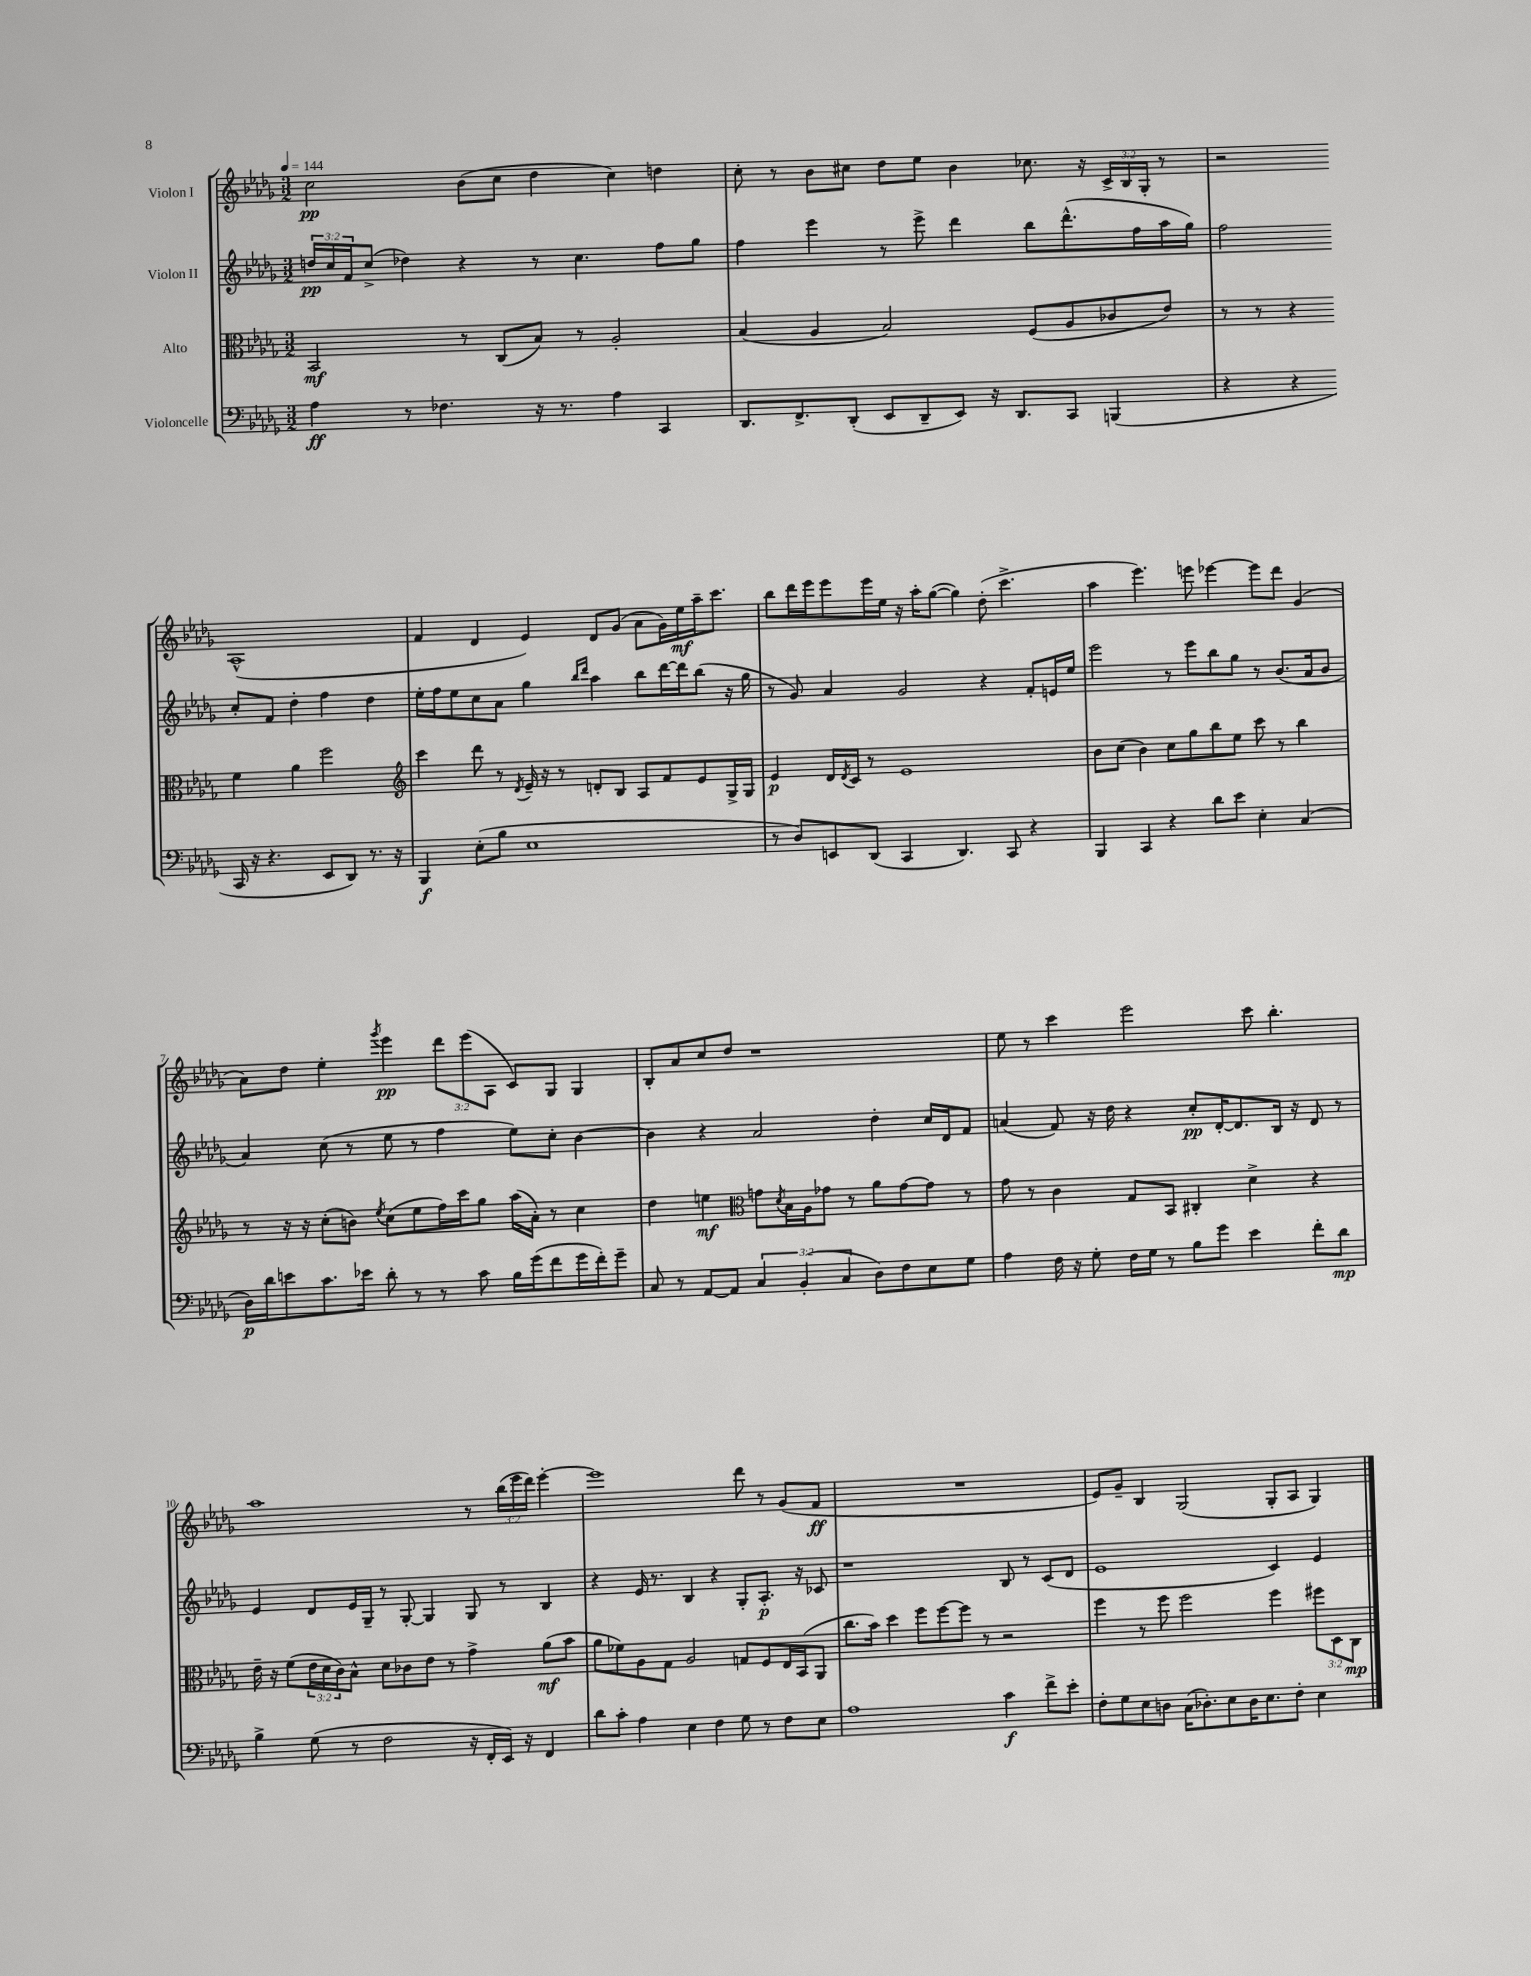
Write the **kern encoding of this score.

**kern	**kern	**kern	**kern
*staff4	*staff3	*staff2	*staff1
*clefF4	*clefC3	*clefG2	*clefG2
*k[b-e-a-d-g-]	*k[b-e-a-d-g-]	*k[b-e-a-d-g-]	*k[b-e-a-d-g-]
*M3/2	*M3/2	*M3/2	*M3/2
*MM144	*MM144	*MM144	*MM144
4A-	2BB-	24dd	2cc
.	.	24cc	.
.	.	24f	.
.	.	(8cc^	.
8r	.	4dd-)	.
4.F-	.	.	.
.	8r	4r	(8b-
.	(8C	.	8cc
16r	8B-)	8r	4dd-
8.r	.	.	.
.	8r	4.cc	.
4A-	2A-'	.	4cc)
4CC	.	8ff	4dd
.	.	8gg-	.
=	=	=	=
8.DD-	(4B-	4ff	8cc'
.	.	.	8r
8.FF^	.	.	.
.	4A-	4eee-	8b-
(8DD-'	.	.	8cc#
8EE-	2B-)	8r	8dd-
8DD-~	.	8eee-^	8ee-
8EE-)	.	4ddd-	4b-
16r	.	.	.
8.DD-	.	.	.
.	(8F	8bb-	8.cc-
8CC	8A-	(8.ddd-^^	.
.	.	.	16r
(4BBB	8c-	.	24c^
.	.	.	24B-
.	.	16ff	.
.	.	.	24G-'
.	8e-)	16aa-	8r
.	.	16gg-)	.
=	=	=	=
4r	8r	2ff	2r
.	8r	.	.
4r	4r	.	.
16CC	4f	8cc'	(1A-^^
16r	.	.	.
4.r	.	8f	.
.	4a-	4dd-'	.
8EE-	2ff	4ff	.
8DD-)	.	.	.
8.r	.	4dd-	.
16r	.	.	.
=	=	=	=
*	*clefG2	*	*
4BBB-	4ccc	16ee-'	4f
.	.	16ff	.
.	.	8ee-	.
(8E-'	8ddd-	8cc	4d-
8B-	8r	8a-	.
.	8qd-	.	.
1E-	16e-~	4gg-	4e-)
.	16r	.	.
.	8r	.	.
.	.	16qqbb-	.
.	.	16qqddd-	.
.	8d'	4aa-	8d-
.	8B-	.	(8g-
.	8A-	8bb-	8a-
.	8f	[16ddd-	16g-)
.	.	16ddd-]	16ee-
.	8e-	(8bb-	16aa-~
.	.	.	8.ccc
.	16G-^	16r	.
.	16G-	16gg-	.
=	=	=	=
8r	4e-	8r	8bb-
8D-)	.	8g-)	16ddd-
.	.	.	16eee-
8EE	16d-	4a-	8eee-
.	8qd-	.	.
.	16c	.	.
(8DD-	8r	.	16eee-
.	.	.	16ee-
4CC	1e-	2g-	16r
.	.	.	16aa-'
.	.	.	([8gg-
4.DD-)	.	.	4gg-])
.	.	4r	(8dd-'
8CC	.	.	4.ccc^
4r	.	8f'	.
.	.	16e	.
.	.	16ee-	.
=	=	=	=
4BBB-	8b-	2eee-	4aa-
.	(8cc	.	.
4CC	4b-)	.	4.eee-)
4r	8cc	8r	.
.	8gg-	8eee-	8eee
8d-	8bb-	8bb-	[4eee-
8e-	8ee-	8gg-	.
4E-'	8ccc	8r	8eee-]
.	8r	(8.b-	8ddd-
(4C	4bb-	.	(4g-
.	.	16a-	.
.	.	8b-	.
=	=	=	=
16D-)	8r	4a-)	8a-)
16d-	.	.	.
8e	16r	.	8dd-
.	16r	.	.
8.c	(8cc'	(8cc	4ee-'
.	8b)	8r	.
16e-	.	.	.
.	8qee-	.	8qggg-
8d-'	(8cc	8ee-	4eee-
8r	8ee-	8r	.
8r	16ff)	4ff	12ddd-
.	16ccc	.	.
.	.	.	(12eee-
8c	8gg-	.	.
.	.	.	12A-
16B-	(16aa-	8ee-)	8c)
(16g-	16a-')	.	.
8f	8r	8cc'	8G-
16g-	4cc	[4b-	4G-
16f')	.	.	.
8g-~	.	.	.
=	=	=	=
8C	4dd-	4b-]	8B-'
8r	.	.	8a-
[8AA-	4ee	4r	8cc
8AA-]	.	.	8dd-
*	*clefC3	*	*
6C	8g	2a-	1r
.	8qd-	.	.
.	16B-	.	.
(6BB-'	.	.	.
.	16A-	.	.
.	8g-	.	.
6C	.	.	.
.	8r	.	.
8D-)	8a-	4dd-'	.
8F	[8g-	.	.
8E-	8g-]	16cc	.
.	.	16d-	.
8G-	8r	8f	.
=	=	=	=
4A-	8g-	(4a	8ee-
.	8r	.	8r
16F	4c	8f)	4ccc
16r	.	.	.
8G-'	.	16r	.
.	.	16dd-	.
16F	8G-	4r	2eee-
16G-	.	.	.
8r	8BB-	.	.
8B-	4C#'	8cc'	.
8g-	.	[16d-'	.
.	.	8.d-]	.
4e-	4d-^	.	8ccc
.	.	16B-	4.bb-'
.	.	16r	.
8f'	4r	8d-	.
8d-	.	8r	.
=	=	=	=
4B-^	16e-~	4e-	1aa-
.	16r	.	.
.	(8f	.	.
(8G-	24e-	8d-	.
.	24d-	.	.
.	24c)	.	.
8r	8B-^^	16e-	.
.	.	16G-~	.
2F	8d-	8r	.
.	8c-	[8G-'	.
.	8e-	4G-]	.
.	8r	.	.
16r	4g-^	8G-	8r
16FF'	.	.	.
16EE-)	.	8r	(24bb-
.	.	.	24eee-
16r	.	.	.
.	.	.	24ddd-)
4FF	(8a-	4B-	[4eee-'
.	8b-	.	.
=	=	=	=
8d-	8a-	4r	1eee-]
8c'	8f-)	.	.
4A-	8A-	16e-	.
.	.	8.r	.
.	8G-	.	.
4E-	2A-	4B-	.
4F	.	4r	.
8G-	8G	8G-'	8ddd-
8r	8F	8.A-'	8r
8F	16E-	.	(8g-
.	(16BB-	16r	.
8E-	8AA-	8c-	8f
=	=	=	=
1A-	8.cc	1r	1.r
.	16b-)	.	.
.	4dd-	.	.
.	8ff	.	.
.	[8ff	.	.
.	8ff]	.	.
.	8r	.	.
4c	2r	8B-	.
.	.	8r	.
8f^	.	(8c	.
8e-'	.	8d-	.
=	=	=	=
8F'	4ff	1e-	8e-)
8G-	.	.	8g-~
8E-	8r	.	4B-
8D	8ff	.	.
(16C	2ff	.	(2G-
8.D-')	.	.	.
8E-	.	.	.
16D-	.	.	.
8.E-	.	.	.
.	4ff	4c)	8G-'
8F'	.	.	8A-
4E-	12ff#	4e-	4G-)
.	12D-	.	.
.	12C	.	.
==	==	==	==
*-	*-	*-	*-
